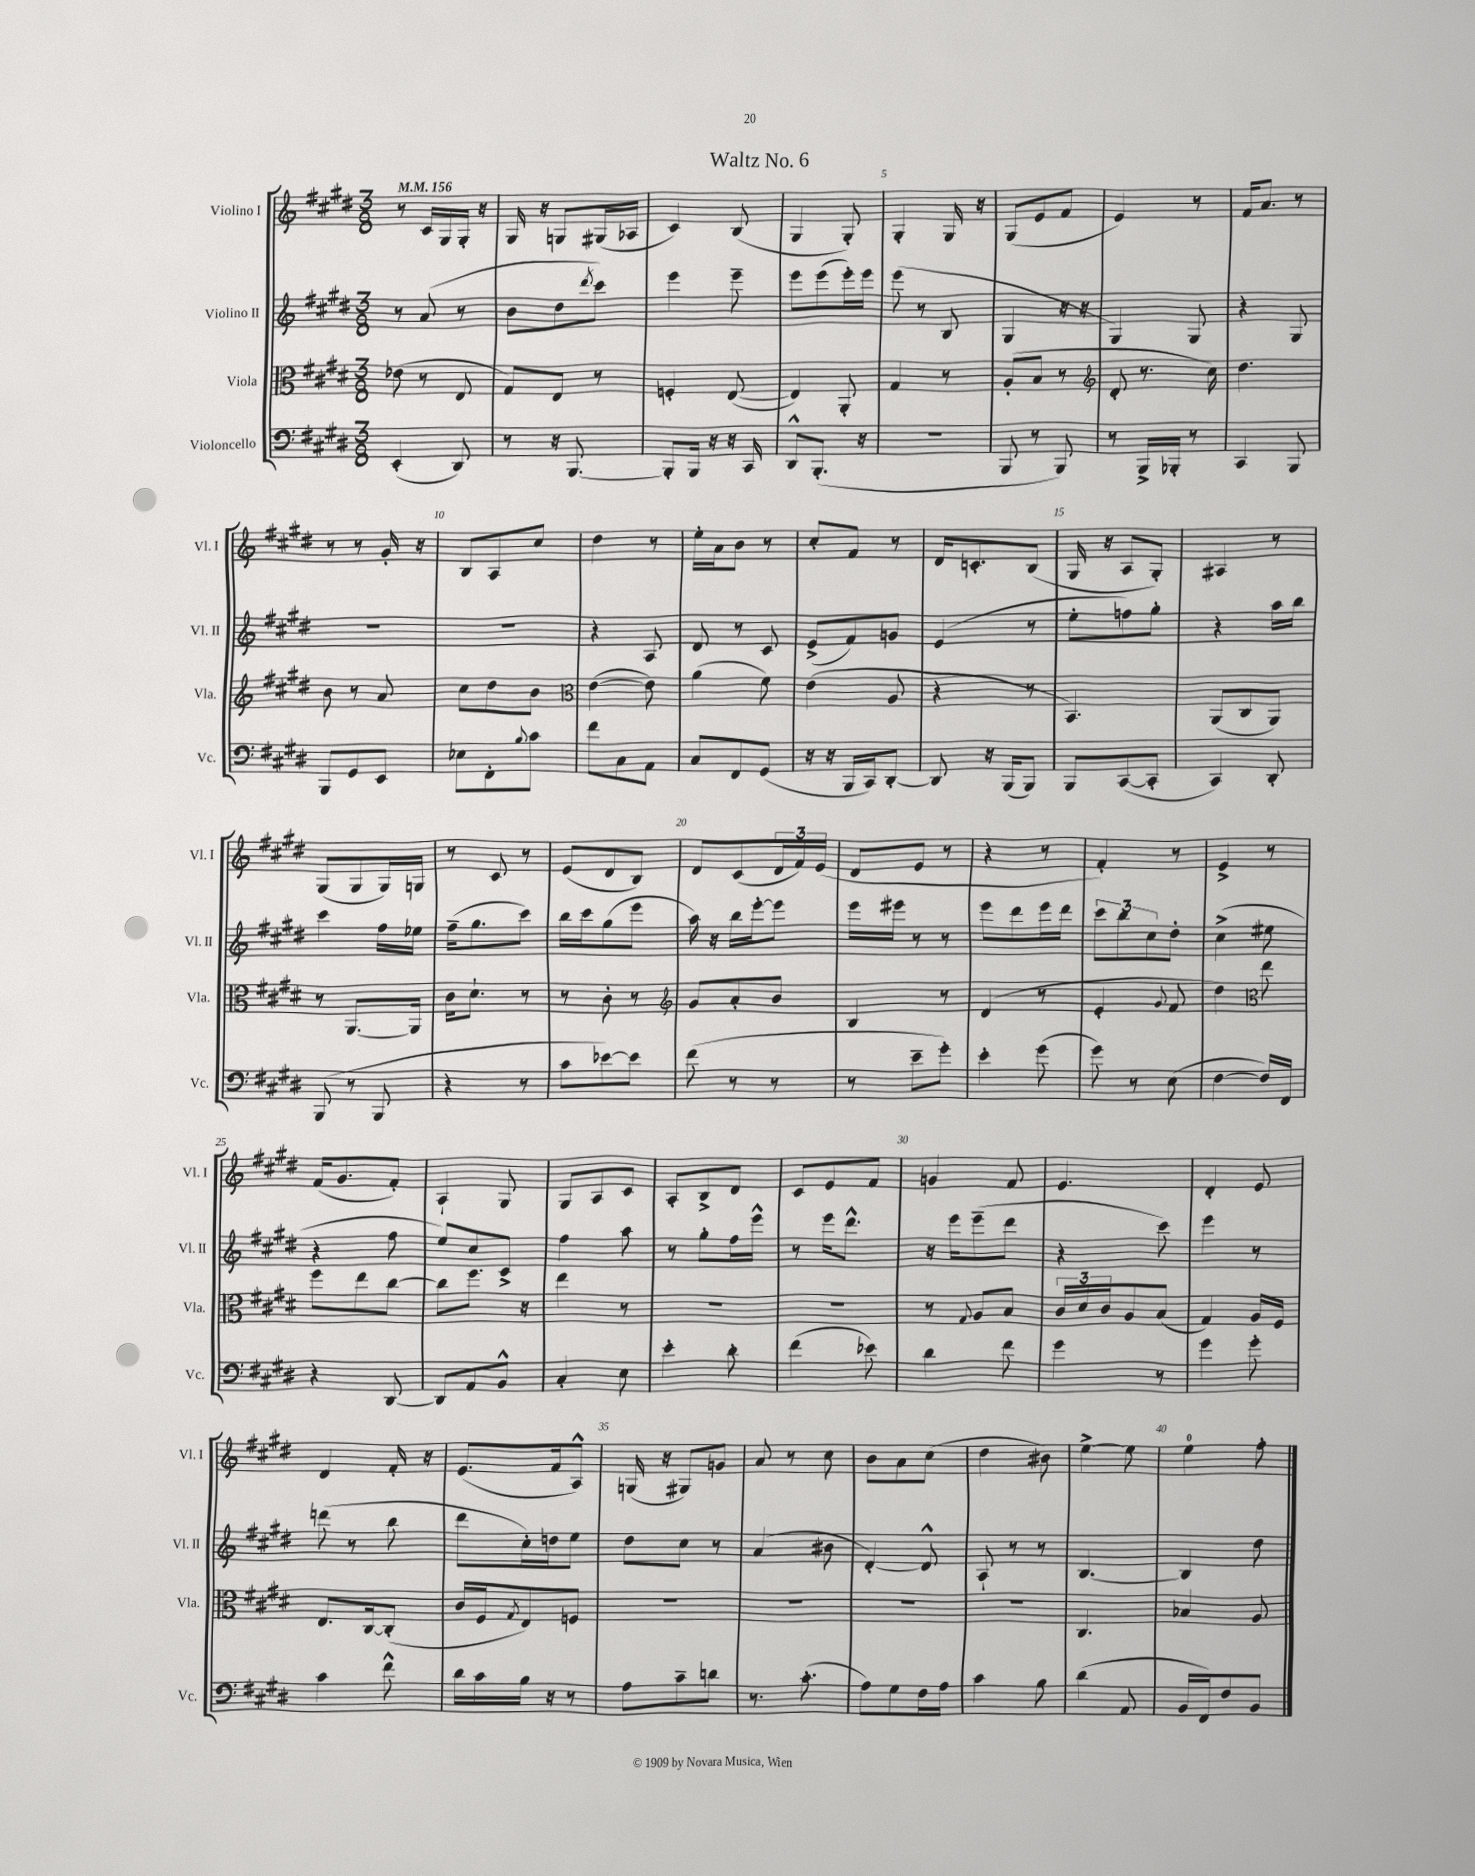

**kern	**kern	**kern	**kern
*staff4	*staff3	*staff2	*staff1
*clefF4	*clefC3	*clefG2	*clefG2
*k[f#c#g#d#]	*k[f#c#g#d#]	*k[f#c#g#d#]	*k[f#c#g#d#]
*M3/8	*M3/8	*M3/8	*M3/8
*MM156	*MM156	*MM156	*MM156
(4EE'	(8e-	8r	8r
.	8r	(8a	16c#
.	.	.	16G#
8DD#)	8E	8r	16G#'
.	.	.	16r
=	=	=	=
8r	8G#)	8b	16G#
.	.	.	16r
16r	8E	8dd#	8G
[8.BBB	.	.	.
.	.	8qddd#	.
.	8r	8ccc#)	(16G#
.	.	.	16A-
=	=	=	=
8BBB']	4F'	4eee	4c#)
16BBB	.	.	.
16r	.	.	.
16r	([8E	8eee~	(8B
16CC#	.	.	.
=	=	=	=
8DD#^^	4E])	8eee	4G#
(8.BBB'	.	(8eee	.
.	8AA'	16eee')	8G#')
16r	.	16eee	.
=	=	=	=
4.r	4G#	(8eee	4G#'
.	.	8r	.
.	8r	8B	16G#
.	.	.	16r
=	=	=	=
8BBB	(8A'	4G#	(8G#
8r	8B	.	8e
8BBB)	8r	16r	8f#
.	.	16r	.
=	=	=	=
*	*clefG2	*	*
8r	8d#'	4G#)	4e)
16BBB^	8.r	.	.
16BBB-'	.	.	.
8r	.	8G#	8r
.	16cc#)	.	.
=	=	=	=
4CC#	4.dd#	4r	16f#
.	.	.	8.a
8BBB	.	8G#	8r
=	=	=	=
8BBB	8b	4.r	8r
8GG#	8r	.	8r
8EE	8a	.	16g#'
.	.	.	16r
=	=	=	=
8E-	8cc#	4.r	8B
8FF#'	8dd#	.	8A
8qqB	.	.	.
8c#	8b	.	8cc#
=	=	=	=
*	*clefC3	*	*
8f#	([4e	4r	4dd#
8C#	.	.	.
8AA	8e])	8A	8r
=	=	=	=
8C#	(4a	8d#	16ee'
.	.	.	16a
8FF#	.	8r	8b
(8GG#	8f#)	8c#	8r
=	=	=	=
16r	(4e	(8e^	8cc#'
16r	.	.	.
16BBB	.	8f#)	8f#
16CC#)	.	.	.
[8DD#'	8A	8g	8r
=	=	=	=
8DD#]	4r	(4e	16d#
.	.	.	8.c'
16r	.	.	.
(16BBB	.	.	.
8BBB)	8r	8r	(8B
=	=	=	=
8BBB	4.BB)	8ee'	16G#
.	.	.	16r
([8CC#	.	8ff)	8A
8CC#']	.	8gg#'	8G#')
=	=	=	=
4CC#)	(8AA	4r	4A#
.	8C#	.	.
8DD#'	8AA)	16aa	8r
.	.	16bb	.
=	=	=	=
(8BBB	8r	4ccc#	(8G#
8r	[8.AA	.	8G#
8BBB	.	16ff#	16G#)
.	16AA]	16ee-	16G
=	=	=	=
4r	16c#	(16ff#~	8r
.	8.d#`	8.gg#	.
.	.	.	8c#
8r	8r	8ccc#)	8r
=	=	=	=
8c#	8r	16bb	(8e
.	.	16ccc#	.
[8e-)	8c#'	(8gg#	8d#
8e-]	8r	8eee	8B)
=	=	=	=
*	*clefG2	*	*
(8f#	8g#	16aa)	8d#
.	.	16r	.
8r	8a'	16bb	(8c#
.	.	[16eee'	.
8r	8b	8eee]	24d#
.	.	.	24f#)
.	.	.	(24e
=	=	=	=
8r	4B	16eee	8d#
.	.	16eee#	.
8e~	.	8r	8e
8g#')	8r	8r	8r
=	=	=	=
4e'	(4d#	8eee	4r
.	.	8ddd#	.
(8g#	8r	16eee	8r
.	.	16ddd#	.
=	=	=	=
8g#)	4e'	12ccc#	4f#')
.	.	12bb	.
8r	.	.	.
.	.	12cc#	.
.	8qqg#	.	.
(8E	8f#	8dd#'	8r
=	=	=	=
[4F#	4dd#)	(4cc#^	4e^
*	*clefC3	*	*
16F#])	8ee	8ee#	8r
16FF#	.	.	.
=	=	=	=
4r	8ff#	4r	(16f#
.	.	.	8.g#
.	8ee	.	.
[8DD#	[8cc#	8ff#	8f#')
=	=	=	=
8DD#]	8cc#]	8ee)	4A`
8AA	8.ff#	8cc#	.
8BB^^	.	8c#^	8G#
.	16r	.	.
=	=	=	=
4C#'	4ee	4ff#	8G#
.	.	.	8A
8E	8r	8aa	8c#
=	=	=	=
4e'	4.r	8r	8A'
.	.	8gg#'	8B^
8d#'	.	16ff#	8d#
.	.	16eee^^	.
=	=	=	=
(4f#	4.r	8r	8c#
.	.	16eee	8e
.	.	8.ddd#^^	.
8e-)	.	.	8f#
=	=	=	=
4d#	8r	16r	4g
.	.	16eee	.
.	8qqG#	.	.
.	8A	(8eee~	.
8f#	8B	8ddd#	8f#
=	=	=	=
4g#	24c#	4r	4.e
.	24d#	.	.
.	24c#	.	.
.	8A	.	.
8r	(8B	8ccc#)	.
=	=	=	=
4g#	4G#)	4eee	4d#'
8g#'	16A	8r	8e
.	16F#	.	.
=	=	=	=
4c#	8.E	(8ddd	4d#
.	.	8r	.
.	[16C#	.	.
8f#^^	(8C#']	8bb	16f#'
.	.	.	16r
=	=	=	=
16d#	16c#	8ddd#	(8.e
16c#	16F#	.	.
.	8qG#	.	.
16B	8E)	16cc#')	.
16r	.	16dd	16f#
8r	8F	8ee	8A^^)
=	=	=	=
8A	4.r	8dd#	(16G
.	.	.	16r
8c#~	.	8cc#	8G#)
8d	.	8r	8g
=	=	=	=
8.r	4.r	(4a	8a
.	.	.	8r
(8.c#'	.	.	.
.	.	8b#	8cc#
=	=	=	=
8A)	4.r	[4d#')	8b
8G#	.	.	8a
16F#	.	8d#^^]	(8cc#
16A	.	.	.
=	=	=	=
4c#	4.r	8A`	4dd#
.	.	8r	.
8B	.	8r	8b#)
=	=	=	=
(4d#	4.C#	[4.B	[4ee^
8AA	.	.	8ee]
=	=	=	=
16BB	4B-	4B]	4ee
16FF#)	.	.	.
8F#	.	.	.
8BB	8A	8dd#	8ff#'
==	==	==	==
*-	*-	*-	*-
